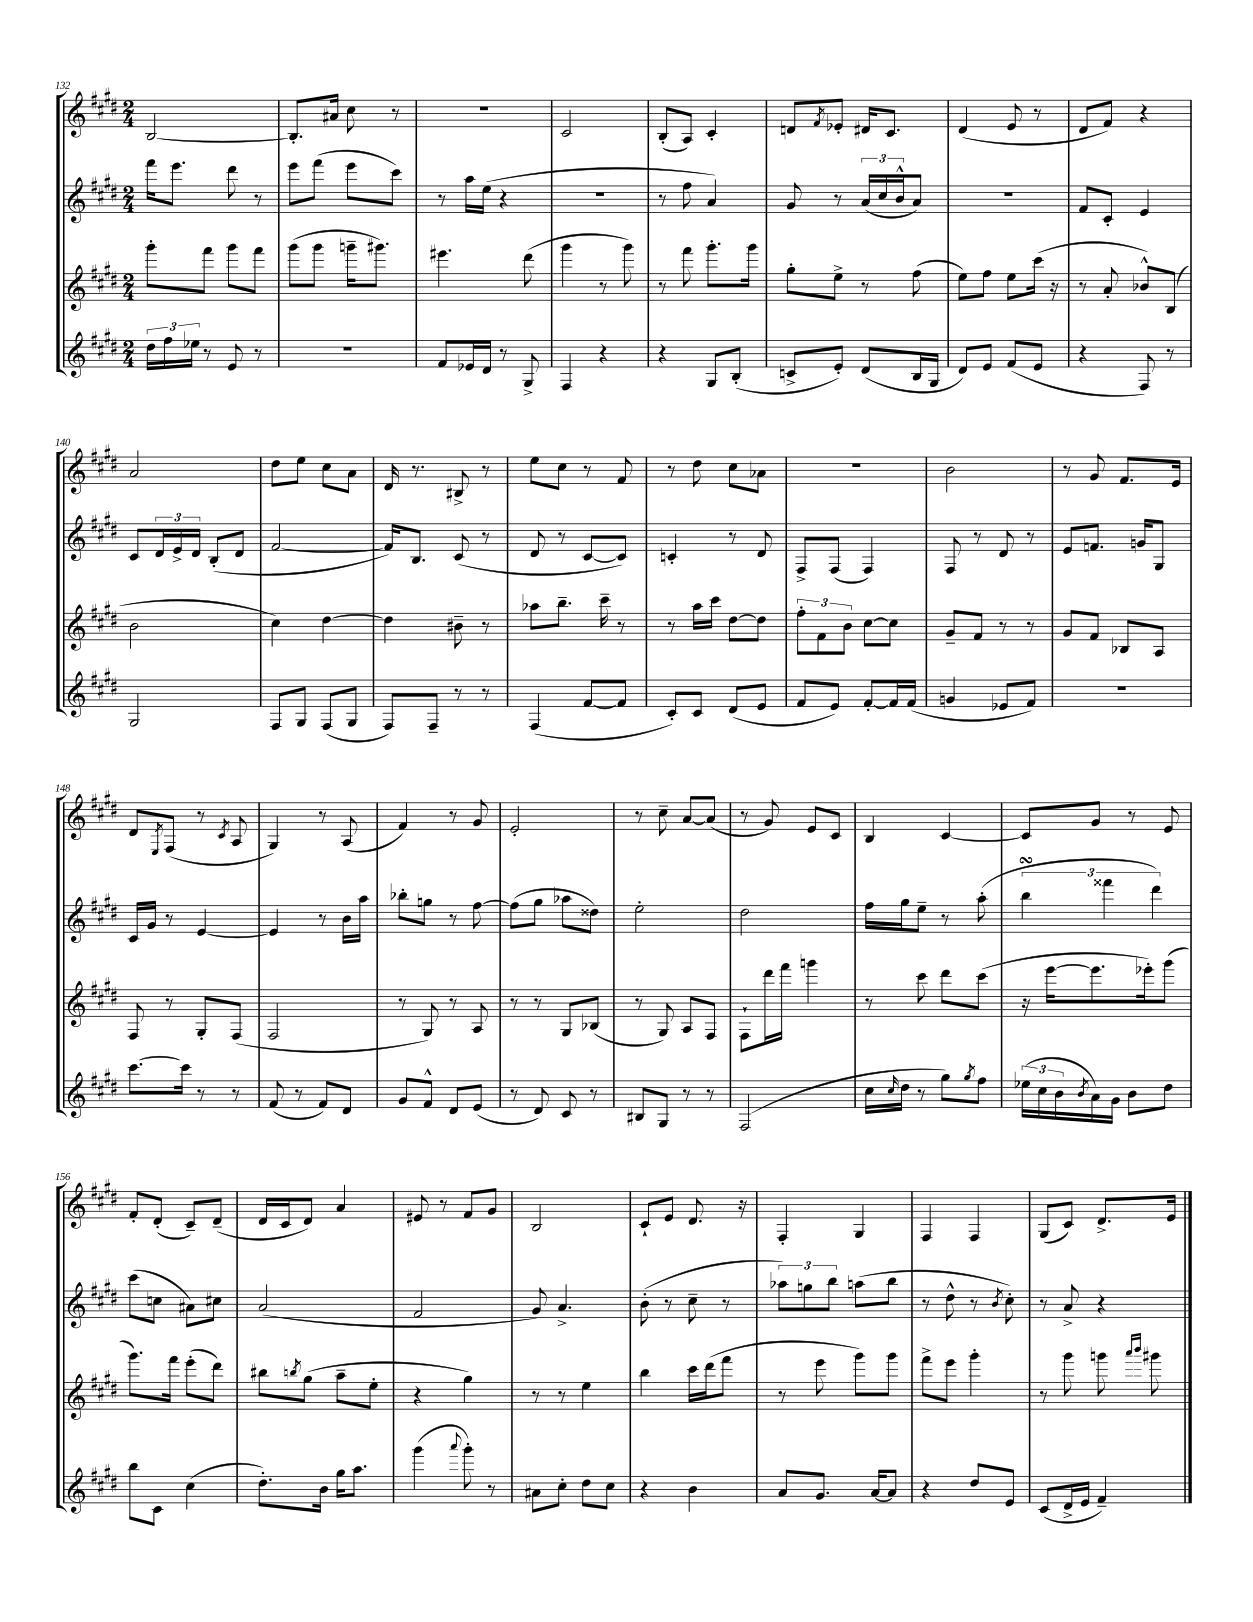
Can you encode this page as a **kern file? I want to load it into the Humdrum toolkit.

**kern	**kern	**kern	**kern
*staff4	*staff3	*staff2	*staff1
*clefG2	*clefG2	*clefG2	*clefG2
*k[f#c#g#d#]	*k[f#c#g#d#]	*k[f#c#g#d#]	*k[f#c#g#d#]
*M2/4	*M2/4	*M2/4	*M2/4
24dd#\LL	8ggg#'\L	16fff#\LK	[2B/
24ff#\	.	.	.
.	.	8.eee\J	.
24ee-\JJ	.	.	.
8r	8fff#\J	.	.
8e/	8ggg#\L	8ddd#\	.
8r	8fff#\J	8r	.
=	=	=	=
2r	(8ggg#\L	8eee\L	8.B'/]L
.	8ggg#\J	(8fff#\J	.
.	.	.	16a#/Jk
.	16ggg~\LK	8eee\L	8cc#\
.	8.ggg#\J)	.	.
.	.	8ccc#\J)	8r
=	=	=	=
8f#/L	4.eee#\	8r	2r
16e-/L	.	16aa\LL	.
16d#/JJ	.	(16ee\JJ	.
8r	.	4r	.
8G#^/	(8ddd#\	.	.
=	=	=	=
4F#/	4ggg#\	2r	2c#/
4r	8r	.	.
.	8ggg#\)	.	.
=	=	=	=
4r	8r	8r	(8B'/L
.	8fff#\	8ff#\	8A/J)
8G#/L	8.ggg#'\L	4a/)	4c#'/
(8B'/J	.	.	.
.	16ggg#\Jk	.	.
=	=	=	=
8c^/L	8gg#'\L	8g#/	8d/L
.	.	.	8qf#/
8e'/J)	8ee^\J	8r	8e-'/J
(8d#/L	8r	(24a/LL	16d#/LK
.	.	24cc#/	.
.	.	.	8.c#/J
.	.	24b^^/J	.
16B/L	(8ff#\	8a/J)	.
16G#/JJ	.	.	.
=	=	=	=
8d#/L)	8ee\L)	2r	(4d#/
8e/J	8ff#\J	.	.
(8f#/L	8ee\L	.	8e/
8e/J	(16ccc#\Jk	.	8r
.	16r	.	.
=	=	=	=
4r	8r	8f#/L	8d#/L
.	8a'/	8c#'/J	8f#/J)
8F#/)	8b-^^/L)	4e/	4r
8r	(8B/J	.	.
=	=	=	=
2G#/	2b\	8c#/L	2a/
.	.	24d#/L	.
.	.	24e^/	.
.	.	24d#/JJ	.
.	.	(8B'/L	.
.	.	8d#/J	.
=	=	=	=
8F#/L	4cc#\)	[2f#/	8dd#\L
8G#/J	.	.	8ee\J
(8F#/L	[4dd#\	.	8cc#\L
8G#/J	.	.	8a\J
=	=	=	=
8F#/L)	4dd#\]	16f#/]LK)	16d#/
.	.	8.B/J	8.r
8F#~/J	.	.	.
8r	8b#~\	(8c#/	8B#^/
8r	8r	8r	8r
=	=	=	=
(4F#/	8aa-\L	8d#/	8ee\L
.	8.bb~\J	8r	8cc#\J
[8f#/L	.	[8c#/L	8r
.	16ccc#~\	.	.
8f#/]J	8r	8c#/]J)	8f#/
=	=	=	=
8c#'/L)	8r	4c'/	8r
8c#/J	16aa\LL	.	8dd#\
.	16ccc#\JJ	.	.
(8d#/L	[8dd#\L	8r	8cc#\L
8e/J	8dd#\]J	8d#/	8a-\J
=	=	=	=
8f#/L	12ff#'\L	8F#^/L	2r
.	12f#\	.	.
8e/J)	.	(8F#/J	.
.	12b\J	.	.
[8f#'/L	[8cc#\L	4F#/)	.
16f#/]L	8cc#\]J	.	.
(16f#/JJ	.	.	.
=	=	=	=
4g/	8g#~/L	8F#/	2b\
.	8f#/J	8r	.
8e-/L	8r	8d#/	.
8f#/J)	8r	8r	.
=	=	=	=
2r	8g#/L	8e/L	8r
.	8f#/J	8.f/J	8g#/
.	8B-/L	.	8.f#/L
.	.	16g/LK	.
.	8A/J	8G#/J	.
.	.	.	16e/Jk
=	=	=	=
[8.ccc#\L	8F#/	16c#/LL	8d#/L
.	.	16g#/JJ	.
.	.	.	8qE/
.	8r	8r	(8F#/J
16ccc#\]Jk	.	.	.
8r	8G#'/L	[4e/	8r
.	.	.	8qc#/
8r	(8F#/J	.	8A/
=	=	=	=
(8f#/	2F#/	4e/]	4G#/)
8r	.	.	.
8f#/L)	.	8r	8r
8d#/J	.	16b\LL	(8A/
.	.	16aa\JJ	.
=	=	=	=
8g#/L	8r	8bb-'\L	4f#/)
8f#^^/J	8G#/)	8gg\J	.
8d#/L	8r	8r	8r
(8e/J	8A/	[8ff#\	8g#/
=	=	=	=
8r	8r	(8ff#\]L	2e'/
8d#/)	8r	8gg#\J	.
8c#/	8G#/L	8aa-\L	.
8r	(8B-/J	8dd##\J)	.
=	=	=	=
8B#/L	8r	2ee'\	8r
8G#/J	8G#/)	.	8cc#~\
8r	8A/L	.	[8a/L
8r	8F#/J	.	(8a/]J
=	=	=	=
(2F#/	8F#`\L	2dd#\	8r
.	16ddd#\L	.	8g#/)
.	16fff#\JJ	.	.
.	4ggg\	.	8e/L
.	.	.	8c#/J
=	=	=	=
16cc#\LL	8r	16ff#\LL	4B/
16qqcc#/	.	.	.
16dd#\JJ	.	16gg#\J	.
8r	8ccc#\	8ee~\J	.
8gg#\L)	8ddd#\L	8r	[4c#/
8qgg#/	.	.	.
8ff#\J	(8ccc#\J	(8aa'\	.
=	=	=	=
(24ee-\LL	16r	6bb\	8c#/]L
24cc#\	.	.	.
.	[16eee\LK	.	.
24b\	.	.	.
8qb/	.	.	.
16a\)	8.eee\]	.	8g#/J
.	.	6fff##\	.
16g#\JJ	.	.	.
8b\L	.	.	8r
.	16eee-'\k)	.	.
.	.	6ddd#\)	.
8dd#\J	(8ggg#\J	.	8e/
=	=	=	=
8bb\L	8.ggg#\L)	(8ccc#\L	8f#'/L
8c#\J	.	8cc\J	(8d#'/J
.	16fff#\Jk	.	.
(4cc#\	(8eee'\L	8a#\L)	8c#~/L)
.	8ddd#\J)	8cc#\J	(8d#~/J
=	=	=	=
8.dd#'\L)	8bb#\L	(2a/	16d#/LL
.	.	.	16c#/J
.	8qbb/	.	.
.	(8gg#\J	.	8d#/J)
16b\Jk	.	.	.
16gg#\LK	8aa~\L	.	4a/
8.aa\J	.	.	.
.	8ee'\J	.	.
=	=	=	=
(4ggg#\	4r	2f#/	8e#/
.	.	.	8r
8qqaaa/	.	.	.
8ggg#'\)	4gg#\)	.	8f#/L
8r	.	.	8g#/J
=	=	=	=
8a#\L	8r	8g#/)	2B/
8cc#'\J	8r	4.a^/	.
8dd#\L	4ee\	.	.
8cc#\J	.	.	.
=	=	=	=
4r	4bb\	(8b'\	8c#`/L
.	.	8r	8e/J
4b\	16ccc#\LL	8cc#~\	8.d#/
.	(16ddd#\J	.	.
.	8fff#\J	8r	.
.	.	.	16r
=	=	=	=
8a/L	8r	12aa-\L)	4F#'/
.	.	12gg\	.
8.g#/J	8eee\	.	.
.	.	12bb\J	.
.	8ggg#\L)	(8aa\L	4G#/
[16a/LK	.	.	.
8a/]J	8ggg#\J	8bb\J	.
=	=	=	=
4r	8fff#^\L	8r	4F#/
.	8eee\J	8dd#^^\	.
8dd#/L	4ggg#'\	8r	4F#/
.	.	8qb/	.
8e/J	.	8cc#'\)	.
=	=	=	=
(8c#/L	8r	8r	(8G#/L
16d#^/L	8ggg#\	8a^/	8c#/J)
16e/JJ	.	.	.
4f#~/)	8ggg\	4r	8.d#^/L
.	16qqaaa/LL	.	.
.	16qqbbb/JJ	.	.
.	8ggg#\	.	.
.	.	.	16e/Jk
==	==	==	==
*-	*-	*-	*-
